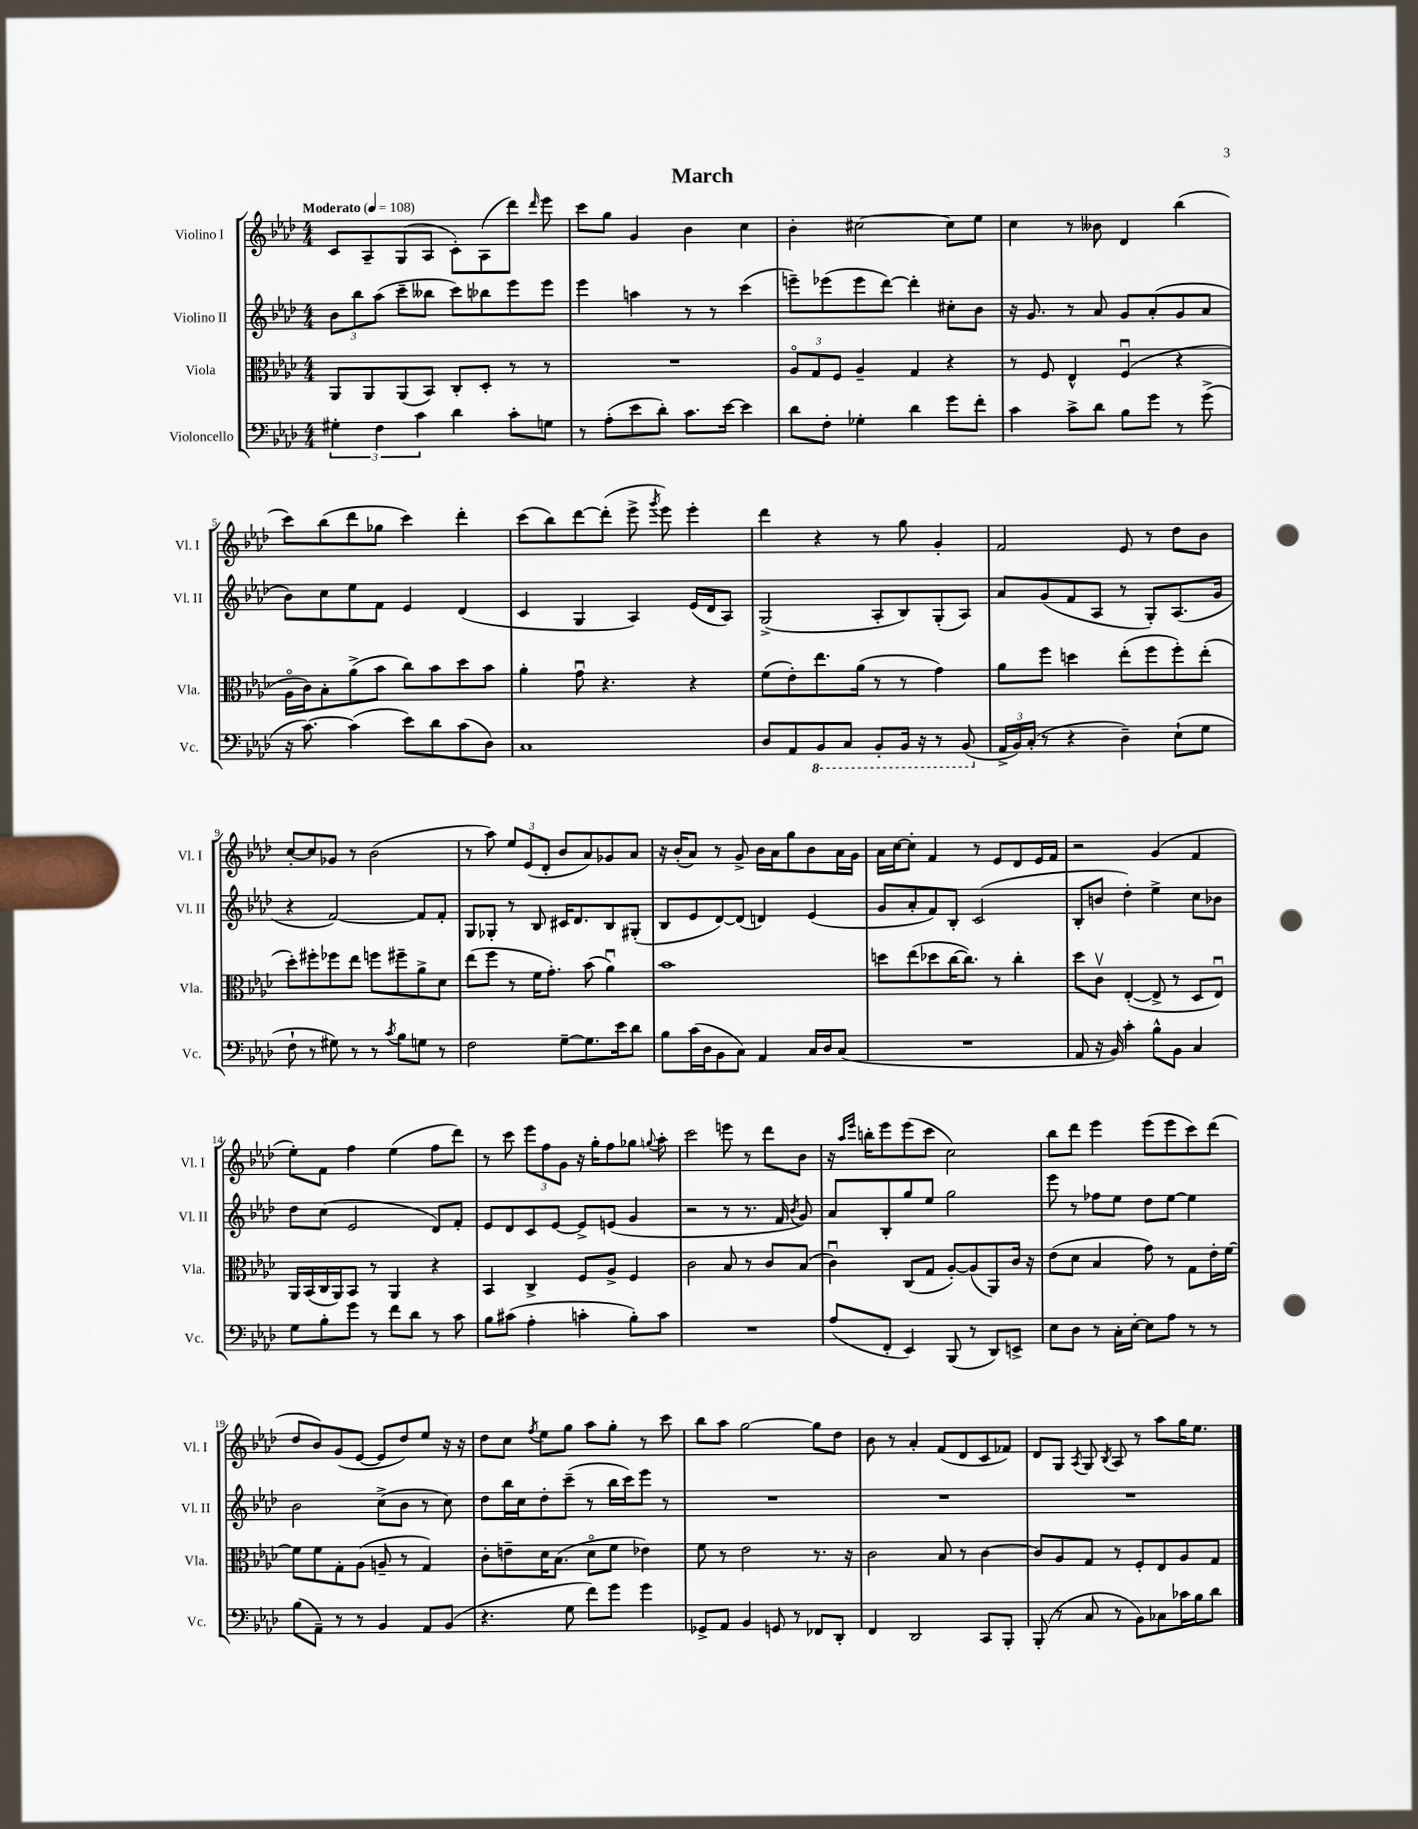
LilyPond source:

\header { title = "March" }
<<
\new StaffGroup <<
\new Staff = "s0" \with { instrumentName = "Violino I" shortInstrumentName = "Vl. I" } {
    \clef treble \key aes \major \numericTimeSignature \time 4/4 \tempo "Moderato" 4 = 108
    \autoBeamOff c'8[ aes8-- g8( aes8] c'8[-.) aes8( des'''8]) \grace { des'''16 } ees'''8 |
    c'''8[ g''8] g'4 bes'4 c''4 |
    bes'4-. cis''2~ cis''8[ ees''8] |
    c''4 r8 beses'8 des'4 bes''4( |
    c'''8[) bes''8( des'''8 ges''8] c'''4) des'''4-. |
    c'''8[( bes''8) des'''8~ des'''8]-.( ees'''8-> \acciaccatura { g'''8 } ees'''8) ees'''4-. |
    des'''4 r4 r8 g''8 g'4-. |
    f'2 ees'8 r8 des''8[ bes'8] |
    c''8[~-. c''8 ges'8] r8 bes'2( |
    r8 aes''8) \tuplet 3/2 { ees''8[ ees'8( des'8]-. } bes'8[ aes'8) ges'8 aes'8] |
    r16 bes'16[-.( aes'8]) r8 g'8-> bes'16[ aes'16 g''8 bes'8 aes'16 g'16] |
    aes'16[ c''16~ c''8]-. f'4 r8 ees'8[ des'8 ees'16 f'16] |
    r2 g'4( f'4 |
    ees''8[-.) f'8] f''4 ees''4( f''8[ des'''8]) |
    r8 c'''8 \tuplet 3/2 { ees'''8[ f''8 g'8] } r16 g''16[-. f''8 ges''8] \appoggiatura { g''8 } aes''8-. |
    c'''2 e'''8 r8 des'''8[ bes'8] |
    r16 \grace { aes''16[ ees'''16] } b''16[-. ees'''8 ees'''8( c'''8] c''2) |
    bes''8[ des'''8] ees'''4 ees'''8[( ees'''8 c'''8) des'''8]( |
    des''8[ bes'8) g'8( ees'8]~ ees'8[ des''8) ees''8] r16 r16 |
    des''8[ c''8] \acciaccatura { f''8 } ees''8[ g''8] aes''8[ g''8]-. r8 c'''8 |
    bes''8[ aes''8] g''2~ g''8[ des''8] |
    bes'8 r8 aes'4-. f'8[( des'8 c'8 fes'8]) |
    des'8[ g8] \acciaccatura { aes8 } g8 \acciaccatura { bes8 } aes8 r8 aes''8[ g''16 ees''8.] \bar "|." |
}
\new Staff = "s1" \with { instrumentName = "Violino II" shortInstrumentName = "Vl. II" } {
    \clef treble \key aes \major \numericTimeSignature \time 4/4
    \autoBeamOff \tuplet 3/2 { bes'8[ bes''8 aes''8]( } c'''8[-- beses''8] c'''8[) bes''8 ees'''8 ees'''8] |
    ees'''4 a''4 r8 r8 c'''4( |
    e'''8[--) ees'''8( ees'''8 des'''8]~) des'''4-. cis''8[-. bes'8] |
    r16 g'8. r8 aes'8 g'8[ aes'8-.( g'8 aes'8] |
    bes'8[) c''8 ees''8 f'8] ees'4 des'4( |
    c'4 g4 aes4) ees'16[( des'16 aes8]) |
    g2->( aes8[-. bes8) g8-.( aes8]) |
    aes'8[ g'8( f'8 aes8] r8 g8[-.) aes8.( g'16] |
    r4 f'2~) f'8[ f'8]-. |
    g8[ ges8]-. r8 bes8 cis'16[ des'8. bes8 gis8]-.( |
    bes8[ ees'8 des'8~) des'8]( d'4) ees'4( |
    g'8[ aes'8-. f'8) bes8]-. c'2( |
    bes8[-. b'8] des''4-.) ees''4-> c''8[ bes'8] |
    des''8[ c''8]( ees'2 des'8[) f'8]-. |
    ees'8[ des'8 c'8 ees'8]~ ees'8[-> e'8]( g'4 |
    r2 r8 r8. f'16 \acciaccatura { bes'8 } g'8) |
    aes'8[ bes8-. g''8 ees''8] g''2 |
    ees'''8 r8 fes''8[ ees''8] des''8[ ees''8]~ ees''4 |
    bes'2 c''8[->( bes'8] r8 c''8) |
    des''8[ bes''16 c''16 des''8-. c'''8]--( r8 bes''16[ c'''16) ees'''8] r8 |
    R1 |
    R1 |
    R1 \bar "|." |
}
\new Staff = "s2" \with { instrumentName = "Viola" shortInstrumentName = "Vla." } {
    \clef alto \key aes \major \numericTimeSignature \time 4/4
    \autoBeamOff aes,8[ aes,8 aes,8( bes,8]) c8[-. des8]-. r8 r8 |
    R1 |
    \tuplet 3/2 { aes8[\flageolet g8 f8] } aes4-- g4 r4 |
    r8 f8 ees4-^ f4\downbow( r4 |
    aes16[\flageolet c'16) bes8-. aes'8->( bes'8] c''8[) bes'8 des''8 bes'8] |
    aes'4-. g'8\downbow r4. r4 |
    f'8[( ees'8-.) ees''8. aes'16]( r8 r8 g'4) |
    aes'8[ f''8] d''4 ees''8[-.( f''8 f''8-.) ees''8]-.( |
    des''8[-.) fis''8-. fes''8 ees''8] f''8[ fis''8-- aes'8-> des'8] |
    ees''8[( f''8] r8 f'16[ g'8.]-.) bes'8( aes'4\downbow) |
    bes'1 |
    d''8[ ees''8( des''8 c''16~ c''8.]) r8 c''4-. |
    des''8[ c'8]\upbow ees4~-.( ees8-> r8 des8[ ees8]\downbow) |
    aes,16[ bes,16( c16 aes,16) bes,8] r8 aes,4 r4 |
    bes,4 c4-> f8[ aes8]-> f4 |
    c'2 bes8 r8 c'8[ bes8]( |
    c'4\downbow) c8[( g8] aes8[~-.) aes8( aes,8) c'16] r16 |
    ees'8[( des'8] bes4 g'8) r8 g8[ ees'16-. f'16]~ |
    f'8[ f'8 g8-. aes8]( a8-- r8 g4) |
    c'8[-. e'8-- des'16 bes8.]( des'8[\flageolet f'8] ees'4) |
    f'8 r8 ees'2 r8. r16 |
    c'2 bes8 r8 c'4~ |
    c'8[ aes8 g8] r8 f8[-. ees8 aes8 g8] \bar "|." |
}
\new Staff = "s3" \with { instrumentName = "Violoncello" shortInstrumentName = "Vc." } {
    \clef bass \key aes \major \numericTimeSignature \time 4/4
    \autoBeamOff \tuplet 3/2 { gis4-. f4 c'4 } des'4 c'8[-. g8] |
    r8 aes8[-.( ees'8 des'8]-.) c'8.[ ees'16]~ ees'4 |
    des'8[ f8]-. ges4-. des'4 g'8[ f'8]-. |
    c'4 c'8[-> des'8] bes8[ g'8] r8 g'8->( |
    r16 c'8.~) c'4( ees'8[) des'8 c'8( des8]) |
    c1 |
    des8[ aes,8 \ottava #-1 bes,,8 c,8] bes,,8[-. bes,,16] r16 r8 bes,,8( \ottava #0 |
    \tuplet 3/2 { aes,16[-> bes,16) c16]-.( } r8 r4 des4--) ees8[-!( g8] |
    f8-! r8 gis8) r8 r8 \acciaccatura { c'8 } bes8[ g8] r8 |
    f2 g8[~-- g8. ees'16 des'8] |
    bes8[ c'16( des16 bes,8 c8]) aes,4 c16[ des16 c8]( |
    R1 |
    aes,8 r16 bes,16) c'4-. bes8[-^ bes,8] c4 |
    g8[ bes8-. g'8] r8 f'8[ des'8] r8 c'8 |
    bes8[ cis'8]( aes4-. c'4-. bes8[-.) c'8] |
    R1 |
    aes8[( f,8]-. ees,4) bes,,8( r8 des,8[) e,8]-> |
    ees8[ des8] r8 c16[-. ees16]~-. ees8[ aes8] r8 r8 |
    bes8[( aes,8]--) r8 r8 bes,4 aes,8[ bes,8]( |
    r4. g8 f'8[) g'8] g'4 |
    ges,8[-> aes,8] bes,4 g,8 r8 fes,8[ des,8]-. |
    f,4 des,2 c,8[ bes,,8]-. |
    bes,,8-.( r8 c8 r8 bes,8[) ces8 ces'16 bes16 des'8] \bar "|." |
}
>>
>>
